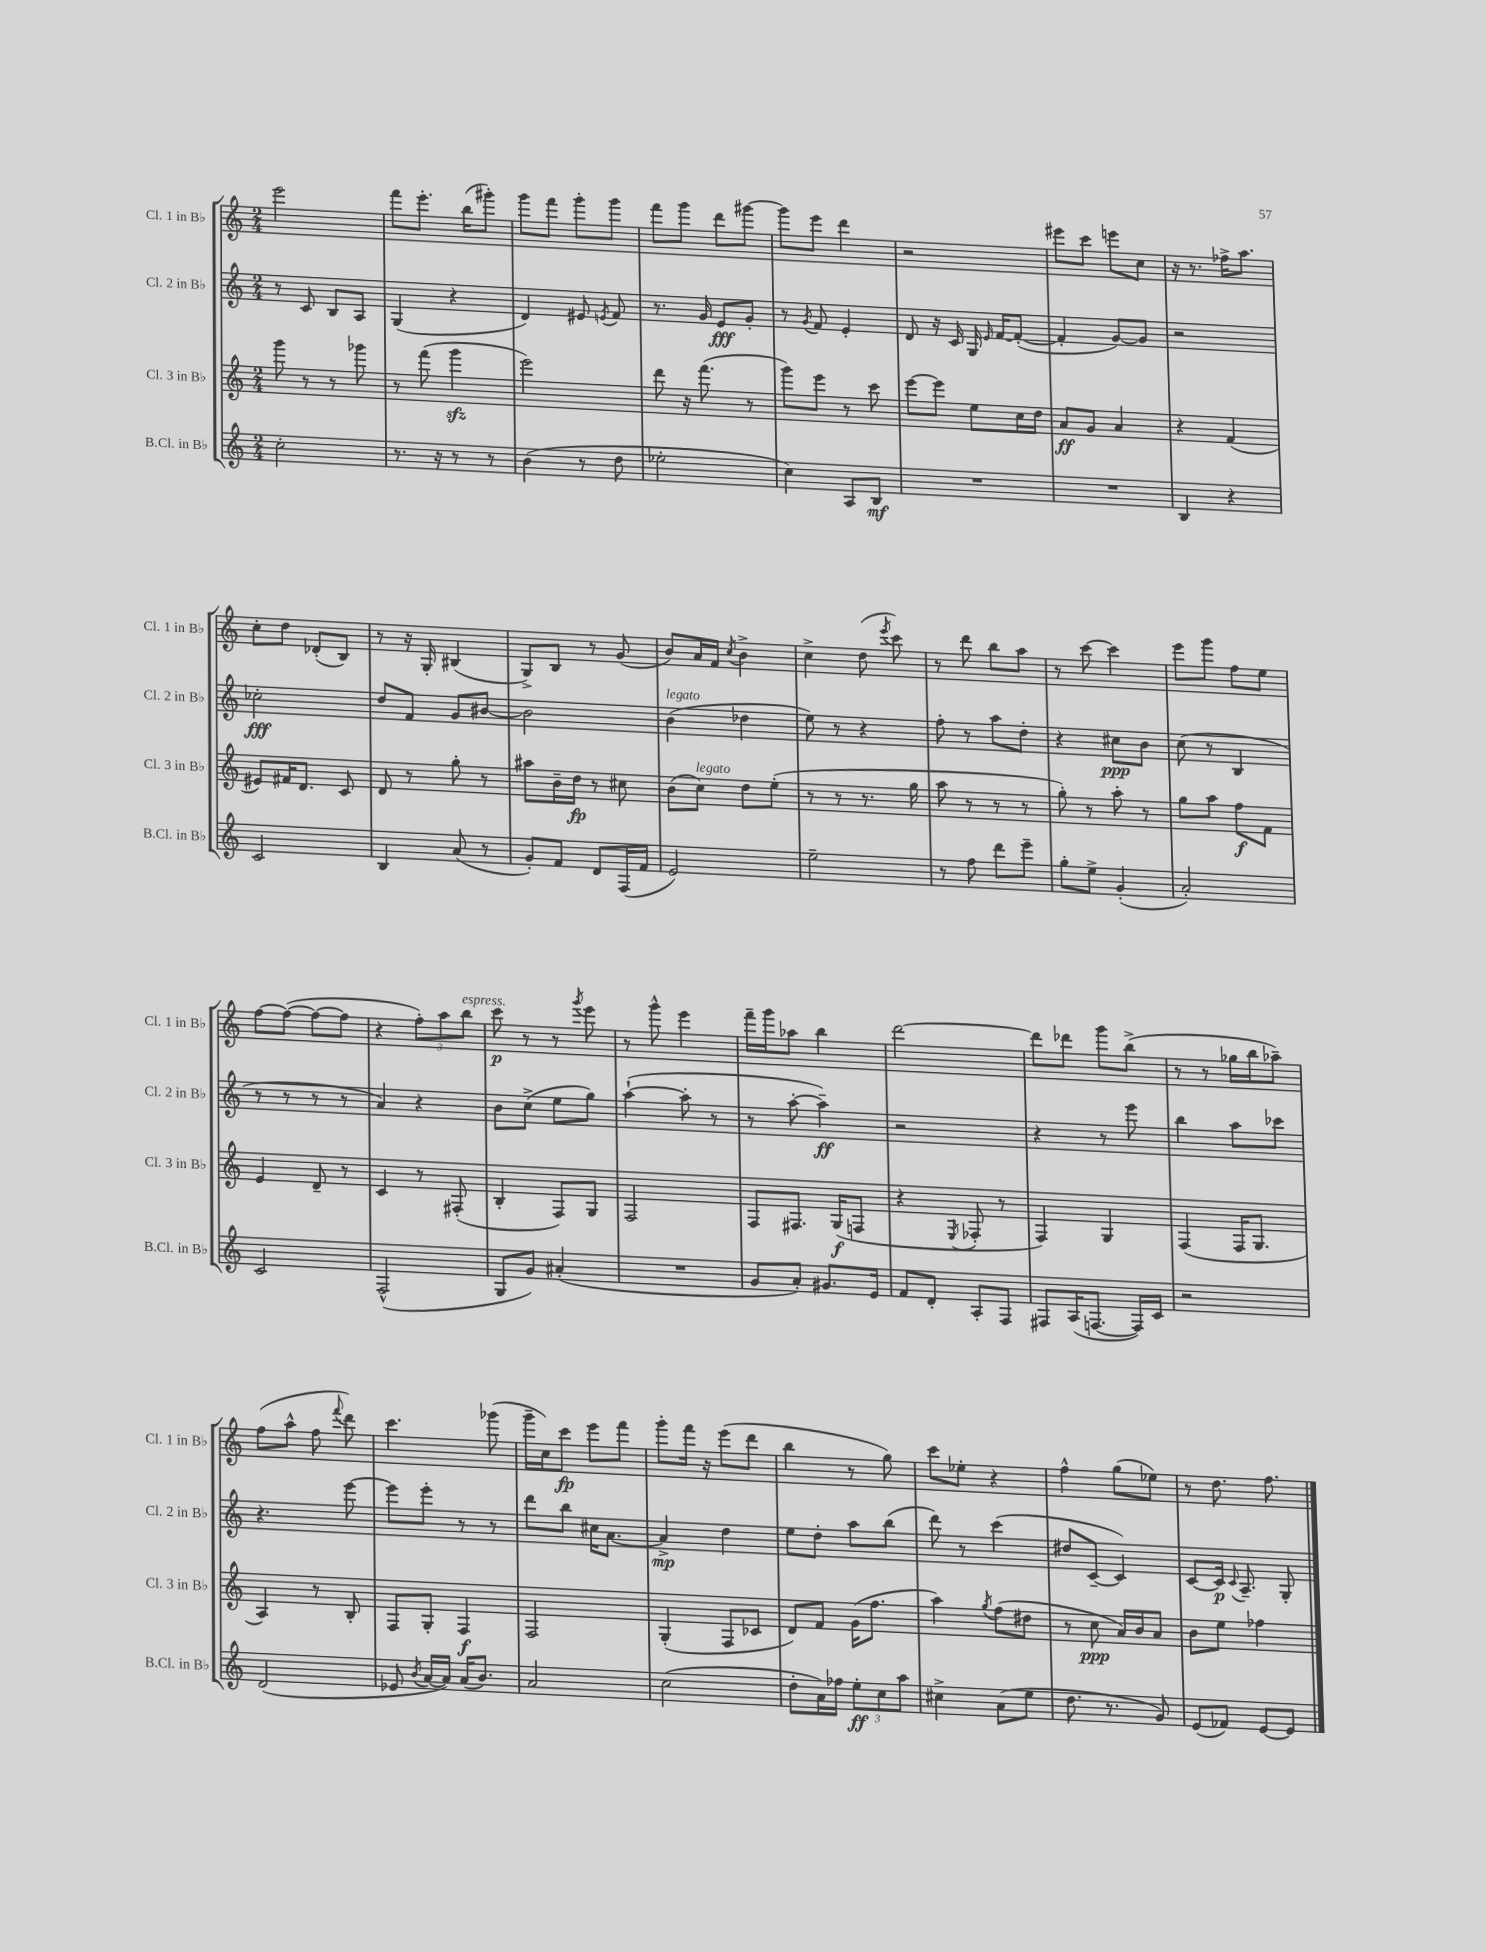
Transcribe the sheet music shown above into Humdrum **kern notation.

**kern	**kern	**kern	**kern
*staff4	*staff3	*staff2	*staff1
*clefG2	*clefG2	*clefG2	*clefG2
*k[]	*k[]	*k[]	*k[]
*M2/4	*M2/4	*M2/4	*M2/4
2cc'\	8ggg\	8r	2eee\
.	8r	8c/	.
.	8r	8B/L	.
.	8ggg-\	8A/J	.
=	=	=	=
8.r	8r	(4G/	8fff\L
.	(8fff\	.	8.eee'\J
16r	.	.	.
8r	4ggg\	4r	.
.	.	.	(16bb\LK
8r	.	.	8ggg#'\J)
=	=	=	=
(4b\	2eee\)	4d/)	8ggg\L
.	.	.	8fff\J
8r	.	8e#/	8ggg'\L
.	.	8qe/	.
8dd\	.	8f/	8ggg\J
=	=	=	=
2ee-'\	8ddd\	8.r	8fff\L
.	16r	.	8ggg\J
.	(8.fff\	16g/	.
.	.	8e/L	8ddd\L
.	8r	8g'/J	[8ggg#\J
=	=	=	=
4cc\)	8ggg\L)	8r	8ggg#\]L
.	.	8qg/	.
.	8eee\J	8f/	8eee\J
8A/L	8r	4e'/	4ddd\
8B/J	8ccc\	.	.
=	=	=	=
2r	[8eee\L	8d/	2r
.	8eee\]J	16r	.
.	.	16c/	.
.	8ee\L	16G/	.
.	.	16qqe/	.
.	.	[16f/LK	.
.	16cc\L	(8f'/_J	.
.	16dd\JJ	.	.
=	=	=	=
2r	8a/L	4f'/]	8eee#\L
.	8g/J	.	8ccc\J
.	4a/	[8g/L)	8eee\L
.	.	8g/]J	8cc\J
=	=	=	=
4B/	4r	2r	16r
.	.	.	8.r
4r	(4f/	.	16ff-^\LK
.	.	.	8.aa\J
=	=	=	=
2c/	8e#/L)	2cc-'\	8cc'\L
.	16f#/K	.	8dd\J
.	8.d/J	.	.
.	.	.	(8d-'/L
.	8c/	.	8B/J)
=	=	=	=
4B/	8d/	8dd/L	8r
.	8r	8f/J	16r
.	.	.	16G'/
(8a/	8gg'\	8g/L	(4B#/
8r	8r	[8b#/J	.
=	=	=	=
8g'/L)	8aa#\L	2b#\]	8G^/L)
8f/J	16b~\L	.	8B/J
.	16dd\JJ	.	.
8d/L	8r	.	8r
(16F/L	8cc#\	.	(8g/
16f/JJ	.	.	.
=	=	=	=
2e/)	(8b\L	(4b\	8b/L)
.	8cc\J)	.	16a/L
.	.	.	16f/JJ
.	.	.	8qcc/
.	8dd\L	4dd-\	4b^\
.	(8ee'\J	.	.
=	=	=	=
2ee~\	8r	8ee\)	4cc^\
.	8r	8r	.
.	8.r	4r	(8dd\
.	.	.	8qeee/
.	.	.	8ccc\)
.	16gg\	.	.
=	=	=	=
8r	8aa\	8ff'\	8r
8ff\	8r	8r	8ddd\
8ddd\L	8r	8aa\L	8bb\L
8eee~\J	8r	8dd'\J	8aa\J
=	=	=	=
8gg'\L	8gg'\)	4r	8r
8ee^\J	8r	.	[8ccc\
(4g'/	8aa'\	8cc#\L	4ccc\]
.	8r	8b\J	.
=	=	=	=
2a'/)	8gg\L	(8cc\	8eee\L
.	8aa\J	8r	8ggg\J
.	8ff\L	4B/	8ff\L
.	8f\J	.	8ee\J
=	=	=	=
2c/	4e/	8r	[8ff\L
.	.	8r	(8ff\_J
.	8d~/	8r	8ff\_L
.	8r	8r	8ff\]J
=	=	=	=
(2F^^/	4c/	4a/)	4r
.	8r	4r	12ff'\L)
.	.	.	12aa\
.	(8F#'/	.	.
.	.	.	12bb\J
=	=	=	=
8G/L	4B'/	8b\L	8ccc\
8g/J)	.	(8cc^\J	8r
(4a#'/	8F/L)	8ee\L	8r
.	.	.	8qggg/
.	8G/J	8gg\J)	8eee\
=	=	=	=
2r	2F/	([4aa`\	8r
.	.	.	8ggg^^\
.	.	8aa'\]	4eee\
.	.	8r	.
=	=	=	=
8g/L	8F/L	8r	16fff~\LL
.	.	.	16ggg\J
8a'/J)	8.F#/J	[8aa'\	8aa-\J
8.g#/L	.	4aa~\])	4bb\
.	(16G/LK	.	.
.	8F/J	.	.
16e/Jk	.	.	.
=	=	=	=
8f/L	4r	2r	[2ddd\
8d'/J	.	.	.
.	8qE/	.	.
8A'/L	8F-'/	.	.
8F/J	8r	.	.
=	=	=	=
8F#/L	4F/)	4r	8ddd\]L
(16A/K	.	.	8ddd-\J
[8.F/J	.	.	.
.	4G/	8r	8ggg\L
16F/]LL)	.	8eee\	(8bb^\J
16c/JJ	.	.	.
=	=	=	=
2r	(4F/	4bb\	8r
.	.	.	8r
.	16F/LK	8aa\L	16gg-\LL
.	8.G/J	.	16bb\J
.	.	8ccc-\J	8aa-~\J)
=	=	=	=
(2d/	4A/)	4.r	(8ff\L
.	.	.	8aa^^\J
.	8r	.	8ff\
.	.	.	8qqfff/
.	8B'/	[8eee\	8ddd\)
=	=	=	=
8e-/	8F/L	8eee\]L	4.ccc\
8qb/	.	.	.
[16a/LL	8G'/J	8eee'\J	.
16a/]JJ)	.	.	.
(16a/LK	4F/	8r	.
8.b/J)	.	.	.
.	.	8r	(8ggg-\
=	=	=	=
2a/	2F/	8ddd\L	16ggg~\LL
.	.	.	16cc\J)
.	.	8bb\J	8ccc\J
.	.	16cc#\LK	8eee\L
.	.	[8.a\J	.
.	.	.	8fff\J
=	=	=	=
(2cc\	(4G'/	4a^/]	8ggg'\L
.	.	.	16fff\Jk
.	.	.	16r
.	8F/L	4dd\	(8eee\L
.	8c-/J	.	8ddd\J
=	=	=	=
8dd'\L	8d/L)	8ee\L	4bb\
16a\L)	8f/J	8dd'\J	.
16ff-\JJ	.	.	.
12ee'\L	(16g\LK	8aa\L	8r
.	8.ff\J	.	.
12cc\	.	.	.
.	.	(8bb\J	8gg\)
12aa\J	.	.	.
=	=	=	=
4cc#^\	4aa\)	8ddd\)	8ccc\L
.	.	8r	8ee-'\J
.	8qgg/	.	.
(8a\L	(8ff\L	(4ccc\	4r
8ee\J	8dd#\J	.	.
=	=	=	=
8.dd\	8r	8dd#/L	4ff^^\
.	8cc\	[8c~/J	.
8.r	.	.	.
.	16a/LL)	4c/])	(8gg\L
.	16b/J	.	.
8g/)	8a/J	.	8ee-\J)
=	=	=	=
(8e/L	8b\L	[8c/L	8r
8f-/J)	8ee\J	16c/]Jk	8.dd\
.	.	8qqc/	.
.	.	8.A~/	.
[8e/L	4ff-\	.	.
.	.	.	8.ff\
8e/]J	.	8G'/	.
==	==	==	==
*-	*-	*-	*-
